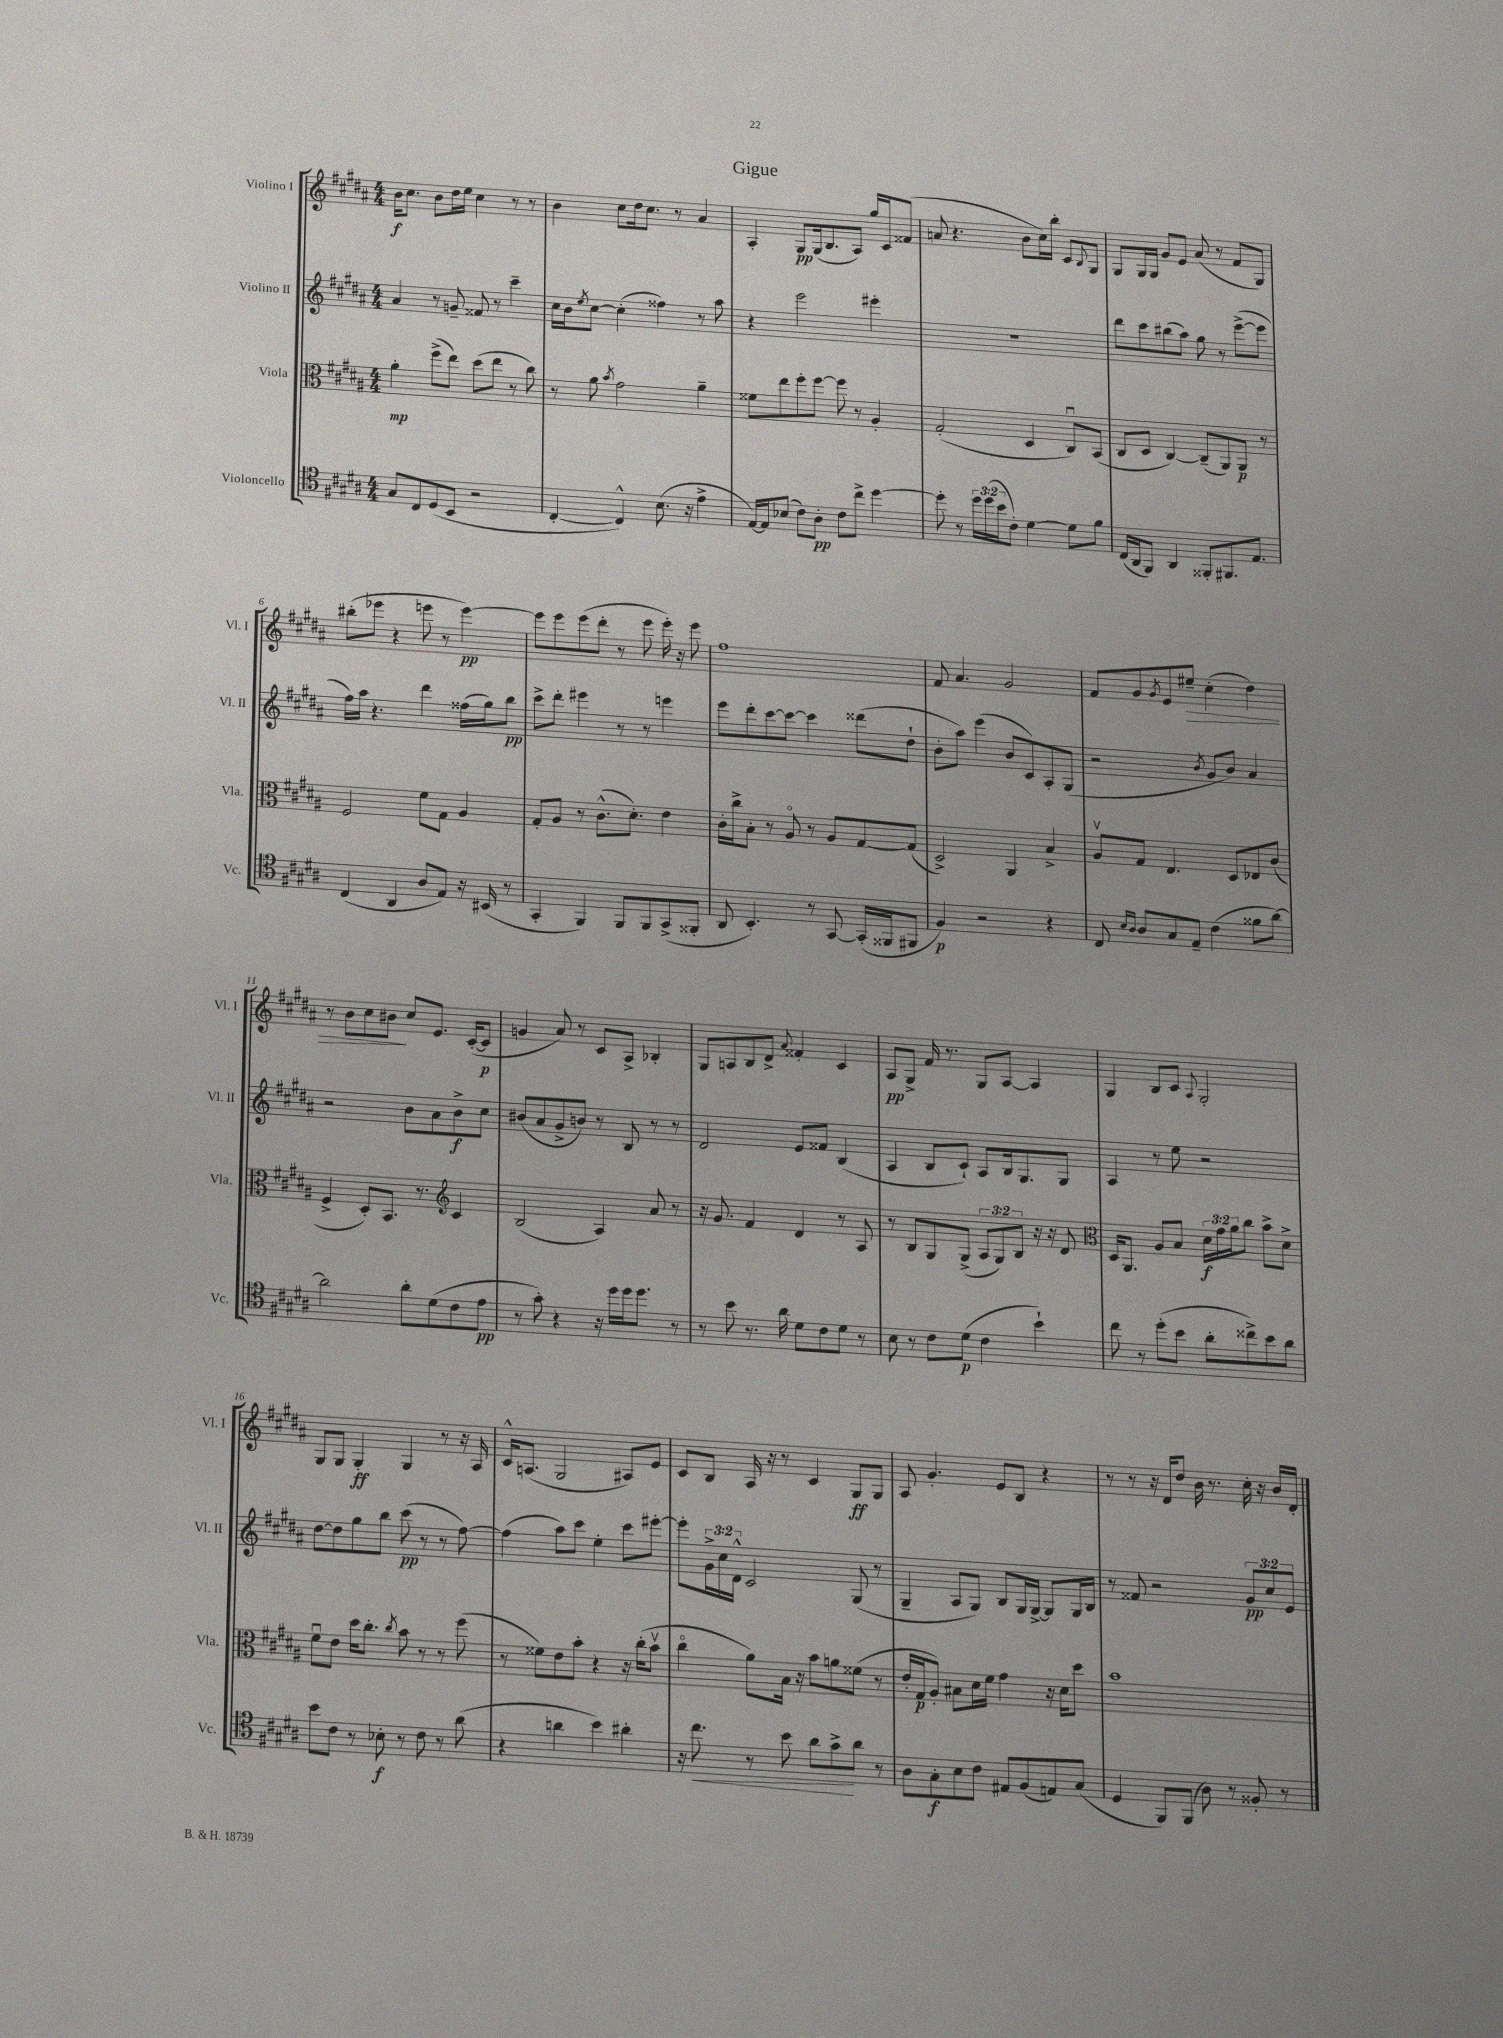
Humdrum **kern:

**kern	**dynam	**kern	**dynam	**kern	**dynam	**kern	**dynam
*part4	*part4	*part3	*part3	*part2	*part2	*part1	*part1
*staff4	*staff4	*staff3	*staff3	*staff2	*staff2	*staff1	*staff1
*I"Violoncello	*	*I"Viola	*	*I"Violino II	*	*I"Violino I	*
*I'Vc.	*	*I'Vla.	*	*I'Vl. II	*	*I'Vl. I	*
*clefC4	*	*clefC3	*	*clefG2	*	*clefG2	*
*k[f#c#g#d#a#]	*	*k[f#c#g#d#a#]	*	*k[f#c#g#d#a#]	*	*k[f#c#g#d#a#]	*
*M4/4	*	*M4/4	*	*M4/4	*	*M4/4	*
=1	=1	=1	=1	=1	=1	=1	=1
8G#/L	.	4a#'\	mp	4a#/	.	16b\KL	f
.	.	.	.	.	.	8.cc#\J	.
8C#/	.	.	.	.	.	.	.
(8D#/	.	(8ff#^\L	.	8r	.	8b\L	.
8BB/J	.	8ee\J)	.	8gn~/	.	16dd#\L	.
.	.	.	.	.	.	16ee\JJ	.
2r	.	(8dd#\L	.	8f##X/	.	4cc#\	.
.	.	8ee\J	.	8r	.	.	.
.	.	8r	.	4ccc#~\	.	8r	.
.	.	8cc#\)	.	.	.	8r	.
=2	=2	=2	=2	=2	=2	=2	=2
[4C#'/	.	8r	.	16cc#\LL	.	4b\	.
.	.	.	.	16b\J	.	.	.
.	.	.	.	8qee/	.	.	.
.	.	8a#\	.	[8cc#\J	.	.	.
.	.	8qb/	.	.	.	.	.
4C#^^/])	.	2g#\	.	(4cc#'\]	.	8cc#\L	.
.	.	.	.	.	.	16dd#\k	.
.	.	.	.	.	.	8.cc#\J	.
(8.B\	.	.	.	4ff##X\)	.	.	.
.	.	.	.	.	.	8r	.
16r	.	.	.	.	.	.	.
4e^\	.	4a#~\	.	8r	.	4a#/	.
.	.	.	.	8aa#\	.	.	.
=3	=3	=3	=3	=3	=3	=3	=3
[16E/LL)	.	8f##X\L	.	4r	.	4A#'/	.
16E/J]	.	.	.	.	.	.	.
(8B-X/J	.	8ee\	.	.	.	.	.
8c#\L)	.	8ff#'\	.	2eee\	.	8G#/L	pp
8A#'\J	pp	[8ff#\J	.	.	.	(16G#/k	.
.	.	.	.	.	.	8.B/	.
8c#\L	.	8ff#\]	.	.	.	.	.
8cc#^\J	.	8r	.	.	.	8A#/J)	.
[4dd#\	.	4A#'/	.	4eee#X'\	.	16gg#/LL	.
.	.	.	.	.	.	16c#/J	.
.	.	.	.	.	.	(8f##X/J	.
=4	=4	=4	=4	=4	=4	=4	=4
8dd#'\]	.	(2G#'/	.	1r	.	8an/	.
8r	.	.	.	.	.	4.r	.
24dd#\LL	.	.	.	.	.	.	.
(24dd#\	.	.	.	.	.	.	.
24b\J	.	.	.	.	.	.	.
8c#'\J)	.	.	.	.	.	.	.
[4d#\	.	4D#/	.	.	.	8b\L	.
.	.	.	.	.	.	16cc#\L)	.
.	.	.	.	.	.	16bb'\JJ	.
8d#\L]	.	8C#u/L)	.	.	.	8c#/L	.
.	.	.	.	.	.	8qqB/	.
8f#\J	.	(8BB/J	.	.	.	8G#/J	.
=5	=5	=5	=5	=5	=5	=5	=5
(16C#/LL	.	8C#/L	.	8ddd#\L	.	8G#/L	.
16AA#/J	.	.	.	.	.	.	.
8FF#/J)	.	8D#/J	.	8ccc#\	.	16G#/L	.
.	.	.	.	.	.	16G#/JJ	.
4AA#/	.	[4C#/)	.	(8bb#X\	.	8g#/L	.
.	.	.	.	8aa#\J)	.	8e/J	.
8FF##X'/L	.	(8C#~/L]	.	8gg#\	.	(8a#/	.
8.FF#X/	.	8AA#/)	.	8r	.	8r	.
.	.	8AA#/J	p	([8eee^\L	.	8f#/L	.
8.E/J	.	.	.	.	.	.	.
.	.	8r	.	8eee\J]	.	8G#/J)	.
!!LO:LB:g=z
=6	=6	=6	=6	=6	=6	=6	=6
(4C#/	.	2F#/	.	16ff#\LL)	.	(8bb#X'\L	.
.	.	.	.	16aa#\JJ	.	.	.
.	.	.	.	4.r	.	8eee-X\J	.
4AA#/	.	.	.	.	.	4r	.
8A#/L	.	8f#\L	.	4ddd#\	.	8eeen\	.
8E/J)	.	8G#\J	.	.	.	8r	.
16r	.	4A#/	.	(16ff##X\LL	.	[4eee\)	pp
(16BB#X/	.	.	.	16gg#\J)	.	.	.
8r	.	.	.	8bb\J	pp	.	.
=7	=7	=7	=7	=7	=7	=7	=7
4GG#'/	.	8G#'/L	.	8ccc#^\L	.	8eee\L]	.
.	.	8A#/J	.	8ddd#'\J	.	8eee\	.
4FF#/)	.	8r	.	4eee#X\	.	(8eee\	.
.	.	(8.c#^^\L	.	.	.	8ddd#'\J	.
8FF#/L	.	.	.	8r	.	8r	.
.	.	8.d#'\J)	.	.	.	.	.
8FF#/	.	.	.	8r	.	8eee\	.
(8GG#^/	.	4e\	.	4eeen\	.	16eee'\)	.
.	.	.	.	.	.	16r	.
8FF##X'/J	.	.	.	.	.	8eee\	.
=8	=8	=8	=8	=8	=8	=8	=8
8AA#/	.	16c#'\LL	.	8eee\L	.	1ff#	.
.	.	16cc#^\J	.	.	.	.	.
4.BB'/)	.	8B'\J	.	8ddd#'\	.	.	.
.	.	8r	.	[8ccc#\	.	.	.
.	.	8A#/	.	8ccc#\J_	.	.	.
8r	.	8r	.	4ccc#\]	.	.	.
[8GG#/	.	8A#/L	.	.	.	.	.
(16GG#'/LL]	.	[8G#/	.	(8ddd##X\L	.	.	.
16FF##X/J	.	.	.	.	.	.	.
8FF#X/J	.	(8G#/J]	.	8dd#`\J	.	.	.
=9	=9	=9	=9	=9	=9	=9	=9
4F#/)	p	2D#^/)	.	8b'\L	.	8f#/	.
.	.	.	.	8aa#\J)	.	4.a#/	.
2r	.	.	.	(4eee\	.	.	.
.	.	4AA#/	.	8b/L	.	2g#/	.
.	.	.	.	8c#/)	.	.	.
4r	.	4B^/	.	8A#'/	.	.	.
.	.	.	.	(8G#/J	.	.	.
=10	=10	=10	=10	=10	=10	=10	=10
8C#/	.	8A#v/L	.	2r	.	8f#/L	.
16qqB/LL	.	.	.	.	.	.	.
16qqA#/JJ	.	.	.	.	.	.	.
8A#/L	.	8G#/J	.	.	.	8g#/	.
.	.	.	.	.	.	8qg#/	.
8G#/	.	4.E/	.	.	.	8e/	.
!	!	!	!	!	!	!	!LO:HP:b
8E~/J	.	.	.	.	.	8ee#X~/J	>
.	.	.	.	8qb/	.	.	.
(4c#\	.	.	.	8g#/L	.	(4cc#'\	.
.	.	8D#/L	.	8b/J)	.	.	.
8f##X\L	.	8E-X/	.	4a#/	.	4dd#\)	.
[8a#\J)	.	(8c#/J	.	.	.	.	.
!!LO:LB:g=z
=11	=11	=11	=11	=11	=11	=11	=11
2a#\]	.	4F#^/	.	2r	.	8r	.
.	.	.	.	.	.	8b\L	.
.	.	8D#'/L)	.	.	.	8cc#\	.
.	.	8.BB/J	.	.	.	8b#X\J	.
8a#'\L	.	.	.	8b\L	.	8cc#/L	]
.	.	8.r	.	.	.	.	.
(8d#\	.	.	.	8a#\	.	8.e/J	.
*	*	*clefG2	*	*	*	*	*
8c#\	.	4c#/	.	8b^\	f	.	.
.	.	.	.	.	.	([16c#'/KL	.
8e\J	pp	.	.	8cc#\J	.	8c#/J]	p
=12	=12	=12	=12	=12	=12	=12	=12
8r	.	(2B/	.	(8b#X/L	.	4gn/	.
8g#'\)	.	.	.	8a#/	.	.	.
4r	.	.	.	8g#^/	.	8a#/)	.
.	.	.	.	8bn/J)	.	8r	.
16r	.	4A#/)	.	8r	.	8c#/L	.
16dd#\LL	.	.	.	.	.	.	.
16dd#\J	.	.	.	8B/	.	8A#^/J	.
8.dd#\J	.	.	.	.	.	.	.
.	.	8a#/	.	8r	.	4B-X'/	.
8r	.	8r	.	8r	.	.	.
=13	=13	=13	=13	=13	=13	=13	=13
8r	.	16r	.	2d#/	.	8G#/L	.
.	.	8.g#/	.	.	.	.	.
8b\	.	.	.	.	.	8An/	.
8.r	.	4f#/	.	.	.	8B/	.
.	.	.	.	.	.	8d#^/J	.
16a#\	.	.	.	.	.	.	.
.	.	.	.	.	.	8qqa#/	.
8d#\L	.	4d#/	.	8e/L	.	4f##X'/	.
8c#\	.	.	.	8f##X/J	.	.	.
8d#\J	.	8r	.	(4B/	.	4c#/	.
8r	.	8A#/	.	.	.	.	.
=14	=14	=14	=14	=14	=14	=14	=14
8B\	.	8r	.	4A#/	.	8A#/L	pp
8r	.	8B/L	.	.	.	8G#^/J	.
8c#\L	.	8G#/	.	8B/L	.	16f#/	.
.	.	.	.	.	.	8.r	.
(8d#\J	p	(8G#^/J	.	8c#`/J)	.	.	.
4c#\	.	12A#/L	.	8A#/L	.	8G#/L	.
.	.	12G#/)	.	.	.	.	.
.	.	.	.	16B/k	.	[8A#/J	.
.	.	12B/J	.	.	.	.	.
.	.	.	.	8.G#/	.	.	.
4b`\)	.	16r	.	.	.	4A#/]	.
.	.	16r	.	.	.	.	.
.	.	8d#/	.	8G#/J	.	.	.
=15	=15	=15	=15	=15	=15	=15	=15
*	*	*clefC3	*	*	*	*	*
8cc#\	.	16D#/KL	.	4A#/	.	4G#/	.
.	.	8.AA#/J	.	.	.	.	.
8r	.	.	.	.	.	.	.
(8dd#'\L	.	8A#/L	.	8r	.	8B/L	.
8b\J	.	8B/J	.	8ee\	.	8c#/J	.
.	.	.	.	.	.	8qqA#/	.
8a#'\L	.	24d#\LL	f	2r	.	2G#'/	.
.	.	24g#\	.	.	.	.	.
.	.	24a#\J	.	.	.	.	.
8cc##X^\)	.	8cc#\J	.	.	.	.	.
8b\	.	8b^\L	.	.	.	.	.
8a#\J	.	8d#^\J	.	.	.	.	.
!!LO:LB:g=z
=16	=16	=16	=16	=16	=16	=16	=16
8b\L	.	8f#u\L	.	[8dd#\L	.	8G#/L	.
8c#\J	.	8e\J	.	8dd#\]	.	8G#/J	.
8r	.	16dd#\KL	.	8gg#\	.	4G#'/	ff
.	.	8.cc#'\J	.	.	.	.	.
8B-X'\	f	.	.	8bb\J	.	.	.
.	.	8qcc#/	.	.	.	.	.
8r	.	8b\	.	(8ccc#\	pp	4G#/	.
8c#\	.	8r	.	8r	.	.	.
8r	.	8r	.	8r	.	8r	.
(8a#\	.	(8ff#\	.	[8ff#\)	.	16r	.
.	.	.	.	.	.	16A#/	.
=17	=17	=17	=17	=17	=17	=17	=17
4r	.	8r	.	(4ff#\]	.	16c#^^/KL	.
.	.	.	.	.	.	(8.An/J	.
.	.	8f##X\L)	.	.	.	.	.
4an\	.	8e\	.	8aa#\L)	.	2G#/	.
.	.	8b'\J	.	8ccc#\J	.	.	.
4b\)	.	4r	.	4ee'\	.	.	.
4a#X'\	.	16r	.	8ccc#\L	.	8A#X/L)	.
.	.	(16cc#'\KL	.	.	.	.	.
.	.	8bv\J	.	[8eee#X'\J	.	8e/J	.
=18	=18	=18	=18	=18	=18	=18	=18
16r	.	4cc#\	.	8eee#'\L]	.	8c#/L	.
!	!LO:HP:b	!	!	!	!	!	!
8.cc#\	<	.	.	.	.	.	.
.	.	.	.	24g#^\L	.	8B/J	.
.	.	.	.	24cc#\	.	.	.
.	.	.	.	24d#^^\JJ	.	.	.
8r	.	8a#\L)	.	2c#/	.	16A#/	.
.	.	.	.	.	.	16r	.
8b\	.	16B\Jk	.	.	.	8r	.
.	.	16r	.	.	.	.	.
8a#\L	.	8b\L	.	.	.	4c#/	.
8g#^\	.	8an\	.	.	.	.	.
8a#\J	[	(8f##X\J	.	(8G#/	.	8G#/L	ff
8r	.	8r	.	8r	.	8G#/J	.
=19	=19	=19	=19	=19	=19	=19	=19
8A#\L	.	16e'/LL	.	4G#~/	.	8A#/	.
.	.	16G#/J	p	.	.	.	.
8G#'\	f	8A#'/J)	.	.	.	4.g#'/	.
8B\	.	8B#X\L	.	8A#/L	.	.	.
8c#\J	.	16d#\L	.	8G#/J)	.	.	.
.	.	16f#\JJ	.	.	.	.	.
8E#X/L	.	4g#\	.	8B/L	.	8e/L	.
(8F#/	.	.	.	16G#/L	.	8B/J	.
.	.	.	.	[16G#^/JJ	.	.	.
8En/)	.	16r	.	8G#/L]	.	4r	.
.	.	16d#\KL	.	.	.	.	.
(8G#/J	.	8dd#\J	.	16G#/L	.	.	.
.	.	.	.	16B/JJ	.	.	.
=20	=20	=20	=20	=20	=20	=20	=20
4D#/	.	1b	.	8r	.	8r	.
.	.	.	.	8f##X/	.	8r	.
8FF#/L)	.	.	.	2r	.	16r	.
.	.	.	.	.	.	16d#/KL	.
(8FF#/J	.	.	.	.	.	8dd#/J	.
8A#\)	.	.	.	.	.	16b\	.
.	.	.	.	.	.	8.r	.
8r	.	.	.	.	.	.	.
8F##X'/	.	.	.	12g#/L	pp	16cc#'\	.
.	.	.	.	.	.	16r	.
.	.	.	.	12cc#/	.	.	.
8r	.	.	.	.	.	16b/LL	.
.	.	.	.	12e/J	.	.	.
.	.	.	.	.	.	16d#'/JJ	.
==	==	==	==	==	==	==	==
*-	*-	*-	*-	*-	*-	*-	*-
